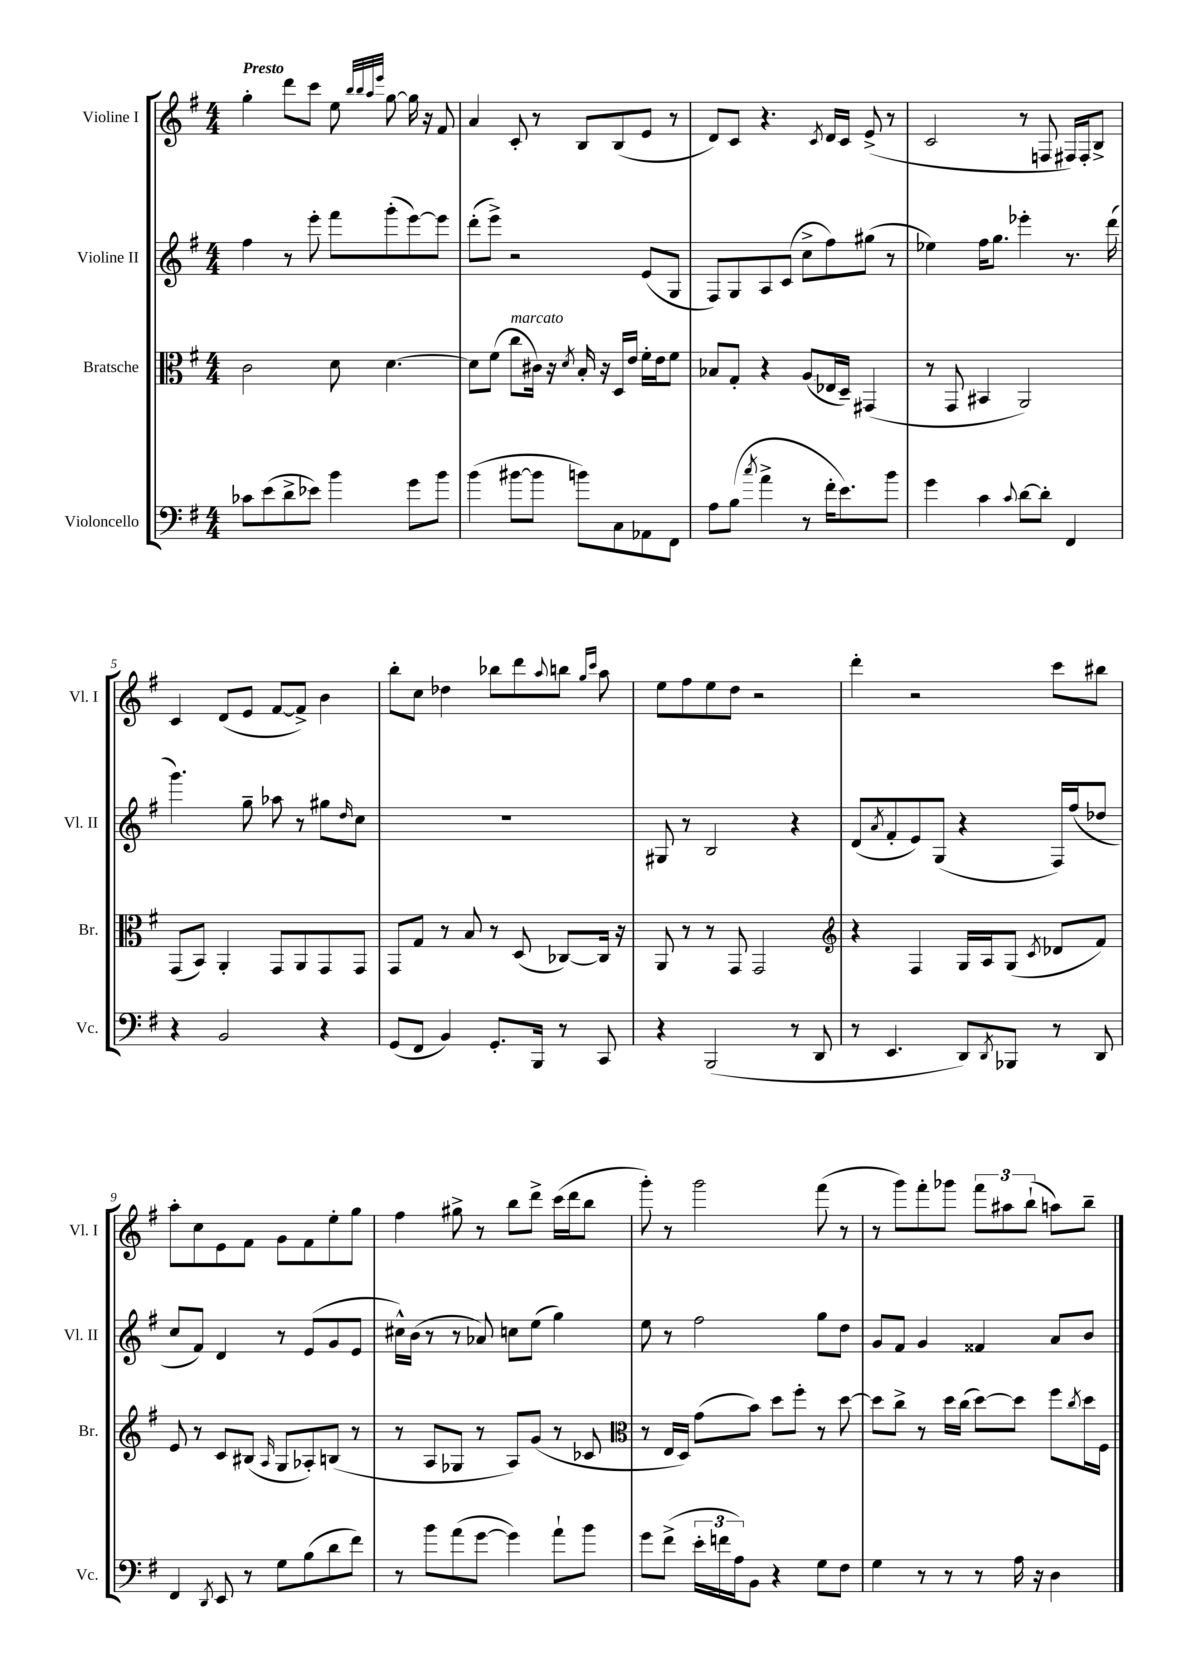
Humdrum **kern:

**kern	**kern	**kern	**kern
*staff4	*staff3	*staff2	*staff1
*clefF4	*clefC3	*clefG2	*clefG2
*k[f#]	*k[f#]	*k[f#]	*k[f#]
*M4/4	*M4/4	*M4/4	*M4/4
8c-\L	2c\	4ff#\	4gg'\
(8e\	.	.	.
8d^\	.	8r	8ddd\L
8e-\J)	.	8eee'\	8ccc\J
4b\	8d\	8fff#\L	8ee\
.	.	.	32qqbb/LLL
.	.	.	32qqbb/
.	.	.	32qqaa/
.	.	.	32qqeee/JJJ
.	[4.d\	(8ggg'\	[8gg\
8g\L	.	[8eee\)	16gg\]
.	.	.	16r
8b\J	.	8eee\]J	8f#/
=	=	=	=
(4b\	8d\]L	(8ddd'\L	4a/
.	(8f#\J	8eee^\J)	.
[8b#\L	8cc\L	2r	8c'/
8b#\]J	16c#\Jk)	.	8r
.	16r	.	.
.	8qd/	.	.
8b\L)	16B'/	.	8B/L
.	16r	.	.
8C\	16D/LL	.	(8B/
.	16e/JJ	.	.
8AA-\	16f#'\LL	(8e/L	8e/J
.	16e\J	.	.
8FF#\J	8f#\J	8G/J	8r
=	=	=	=
8A\L	8B-/L	8F#/L)	8d/L)
(8B\J	8G'/J	8G/	8c/J
8qcc/	.	.	.
4a^\	4r	8A/	4.r
.	.	(8c/J	.
8r	(8A/L	8cc^\L	.
.	.	.	8qc/
16f#'\LK	16E-/L	8ff#\)	16d/LL
8.e\)	16D~/JJ)	.	16c/JJ
.	(4GG#/	(8gg#\J	(8e^/
8b\J	.	8r	8r
=	=	=	=
4g\	8r	4ee-\)	2c/
.	8GG/	.	.
4c\	4BB#/	16ff#\LK	.
.	.	8.gg\J	.
8qqc/	.	.	.
[8d\L	2AA/)	4eee-'\	8r
8d'\]J	.	.	8F/
4FF#/	.	8.r	16F#/LL)
.	.	.	16F#'/J
.	.	.	8B^/J
.	.	(16ddd\	.
=	=	=	=
4r	(8GG/L	4.ggg\)	4c/
.	8BB/J)	.	.
2BB/	4AA'/	.	(8d/L
.	.	8gg~\	8e/J
.	8GG/L	8aa-\	[8f#/L
.	8AA/	8r	8f#^/]J)
4r	8GG/	8gg#\L	4b\
.	.	16qqdd/	.
.	8GG/J	8cc\J	.
=	=	=	=
(8GG/L	8GG/L	1r	8bb'\L
8FF#/J	8G/J	.	8cc\J
4BB/)	8r	.	4dd-\
.	8B/	.	.
8.GG'/L	8r	.	8bb-\L
.	(8D/	.	8ddd\
16BBB/Jk	.	.	.
.	.	.	8qqaa/
8r	[8C-/L)	.	8bb\J
.	.	.	16qqgg/LL
.	.	.	16qqccc/JJ
8CC/	16C-/]Jk	.	8aa\
.	16r	.	.
=	=	=	=
4r	8AA/	8G#/	8ee\L
.	8r	8r	8ff#\
(2BBB/	8r	2B/	8ee\
.	8GG/	.	8dd\J
.	2GG/	.	2r
8r	.	4r	.
8DD/	.	.	.
=	=	=	=
*	*clefG2	*	*
8r	4r	(8d/L	4ddd'\
.	.	8qa/	.
4.EE/	.	8f#'/	.
.	4F#/	8e/)	2r
.	.	(8G/J	.
8DD/L)	16G/LL	4r	.
.	16A/J	.	.
8qDD/	.	.	.
8BBB-/J	(8G/J	.	.
.	8qc/	.	.
8r	8d-/L	16F#/LL)	8ccc\L
.	.	(16ff#/J	.
8DD/	8f#/J)	8dd-/J	8bb#\J
=	=	=	=
4FF#/	8e/	8cc/L	8aa'\L
.	8r	8f#/J)	8cc\
8qDD/	.	.	.
8EE/	8c/L	4d/	8e\
8r	(8B#/J	.	8f#\J
.	16qqA/	.	.
8G\L	8G/L	8r	8g\L
(8B\	8A-'/)	(8e/L	8f#\
8d\	(8B/J	8g/	8ee'\
8f#\J)	8r	8e/J	8gg\J
=	=	=	=
8r	8r	16cc#^^\LL)	4ff#\
.	.	(16b\JJ	.
8b\L	8A/L	8r	.
(8a\	8G-/J	8r	8gg#^\
[8g\J	8r	8a-/)	8r
4g\])	8A/L)	8cc\L	8bb\L
.	(8g/J	(8ee\J	8ddd^\J
8a`\L	8r	4gg\)	(16ccc\LL
.	.	.	16ddd\J
8b\J	8c-/	.	8bb\J
=	=	=	=
*	*clefC3	*	*
8g\L	8r	8ee\	8ggg'\)
(8f#^\J	16E/LL	8r	8r
.	16D/JJ)	.	.
24e'\LL	(8g\L	2ff#\	2ggg\
24f\	.	.	.
24A\J)	.	.	.
8BB\J	8b\J)	.	.
4r	8dd\L	.	.
.	8ff#'\J	.	.
8G\L	8r	8gg\L	(8fff#\
8F#\J	[8dd\	8dd\J	8r
=	=	=	=
4G\	8dd\]L	8g/L	8r
.	8cc^\J	8f#/J	8ggg\L)
8r	8r	4g/	8fff#'\
8r	16dd\LL	.	8ggg-\J
.	(16cc\JJ	.	.
8r	[8dd\L)	4f##/	12fff#\L
.	.	.	12aa#\
16A\	8dd\]J	.	.
.	.	.	(12bb`\J
16r	.	.	.
4D\	8ff#\L	8a/L	8aa\L)
.	8qcc/	.	.
.	16dd\L	8b/J	8bb~\J
.	16F#\JJ	.	.
==	==	==	==
*-	*-	*-	*-
